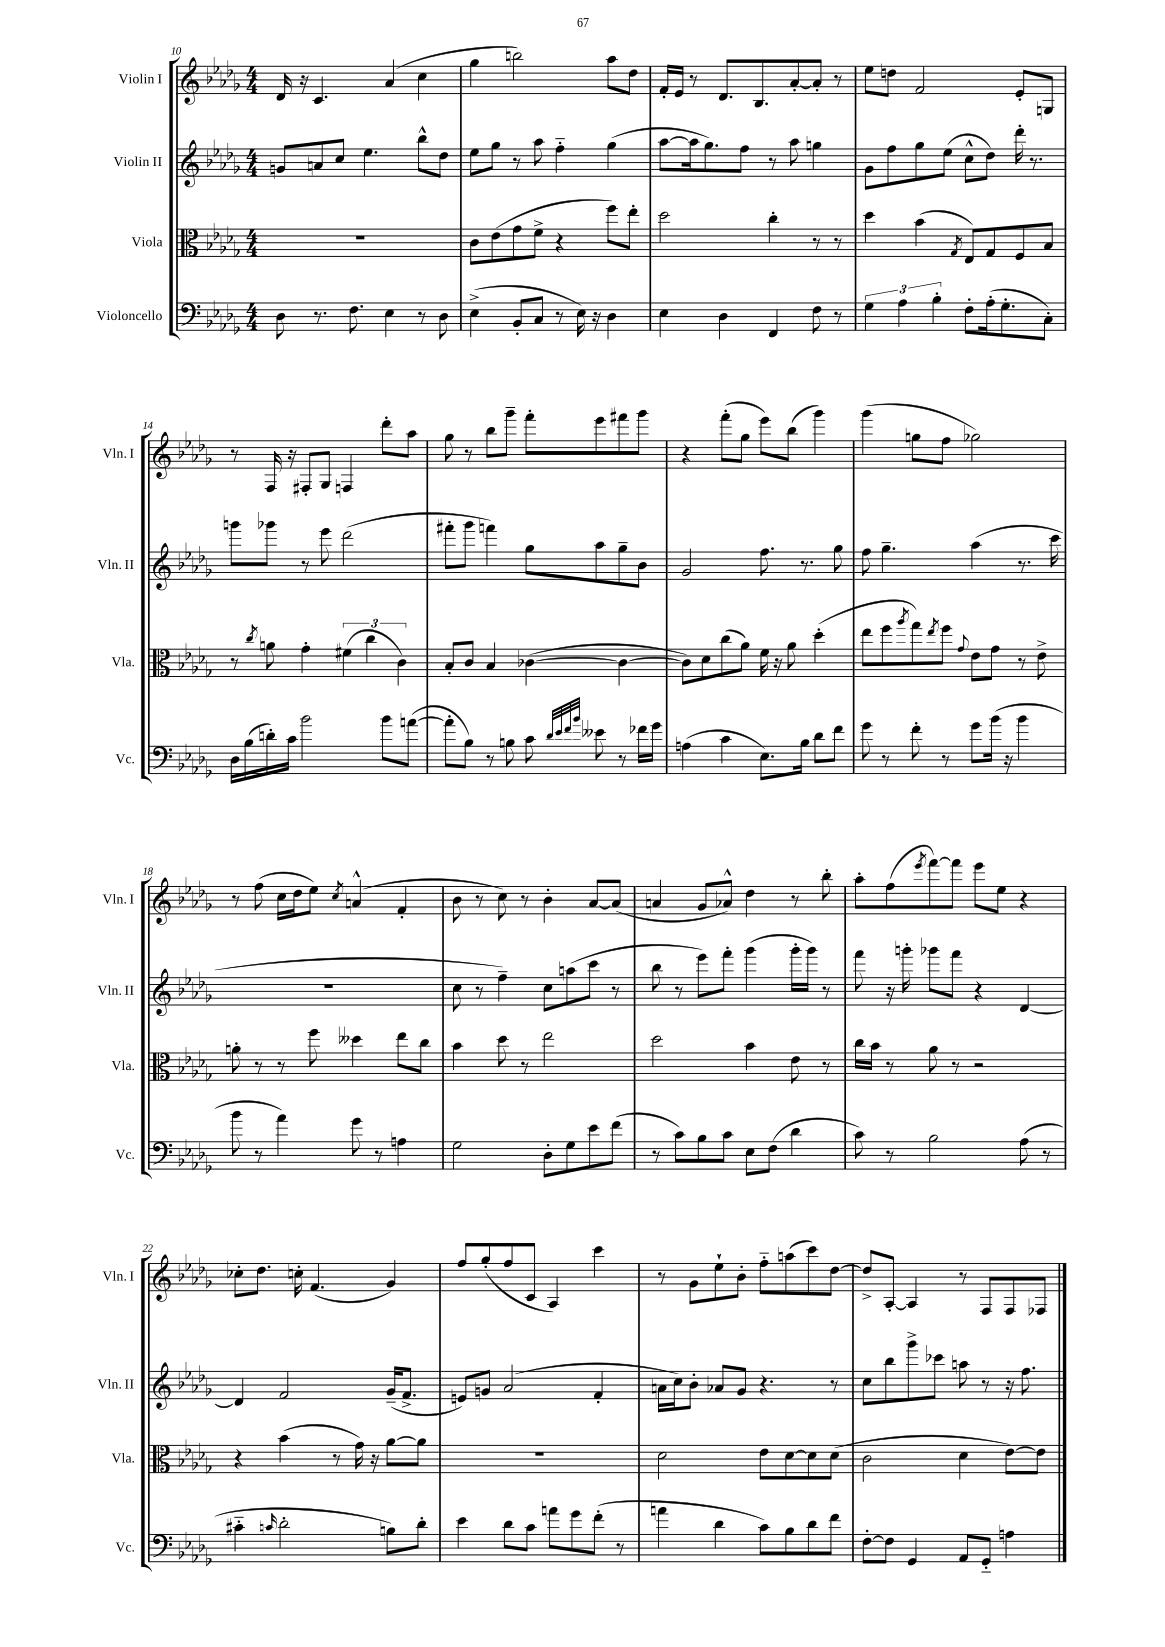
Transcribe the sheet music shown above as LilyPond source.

<<
\new StaffGroup <<
\new Staff = "s0" \with { instrumentName = "Violin I" shortInstrumentName = "Vln. I" } {
    \clef treble \key des \major \numericTimeSignature \time 4/4
    des'16 r16 c'4. aes'4( c''4 |
    ges''4 b''2) aes''8 des''8 |
    f'16-. ees'16 r8 des'8. bes8. aes'8~-. aes'8-. r8 |
    ees''8 d''8 f'2 ees'8-. g8 |
    r8 f16 r16 fis8-. ges8 f4 des'''8-. aes''8 |
    ges''8 r8 bes''8 ges'''8-- f'''8-. ees'''8 fis'''8 ges'''8 |
    r4 f'''8-.( ges''8 ees'''8) bes''8( ges'''4) |
    ges'''4( g''8 f''8 ges''2) |
    r8 f''8( c''16 des''16 ees''8) \acciaccatura { c''8 } a'4-^( f'4-. |
    bes'8 r8 c''8) r8 bes'4-. aes'8~ aes'8( |
    a'4 ges'8 aes'8-^) des''4 r8 bes''8-. |
    aes''8-. f''8( \acciaccatura { ees'''8 } f'''8~) f'''8 ees'''8 ees''8 r4 |
    ces''8-. des''8. c''16-. f'4.( ges'4) |
    f''8 ges''8-.( f''8 c'8 aes4) c'''4 |
    r8 ges'8 ees''8-! bes'8-. f''8-_ a''8( c'''8) des''8~ |
    des''8-> aes8~-. aes4 r8 f8 f8 fes8 \bar "|." |
}
\new Staff = "s1" \with { instrumentName = "Violin II" shortInstrumentName = "Vln. II" } {
    \clef treble \key des \major \numericTimeSignature \time 4/4
    g'8 a'8 c''8 ees''4. bes''8-^ des''8 |
    ees''8 ges''8 r8 aes''8 f''4-_ ges''4( |
    aes''8~ aes''16 ges''8.) f''8 r8 aes''8 g''4 |
    ges'8 f''8 ges''8 ees''8( c''8-^ des''8) des'''16-. r8. |
    g'''8 ges'''8 r8 ees'''8 des'''2( |
    fis'''8-. ges'''8 f'''4) ges''8 aes''8 ges''8-- bes'8 |
    ges'2 f''8. r8. ges''8 |
    f''8 ges''4.-- aes''4( r8. c'''16 |
    R1 |
    c''8 r8 f''4--) c''8 a''8( c'''8 r8 |
    bes''8 r8 ees'''8) f'''8-. ges'''4( ges'''16-. ges'''16) r8 |
    f'''8 r16 g'''16-. ges'''8 f'''8 r4 des'4~ |
    des'4 f'2 ges'16--( f'8.-> |
    e'8) g'8 aes'2( f'4-. |
    a'16 c''16) bes'8-. aes'8 ges'8 r4. r8 |
    c''8 bes''8 ges'''8-> ces'''8 a''8 r8 r16 f''8. \bar "|." |
}
\new Staff = "s2" \with { instrumentName = "Viola" shortInstrumentName = "Vla." } {
    \clef alto \key des \major \numericTimeSignature \time 4/4
    R1 |
    c'8 ees'8( ges'8 f'8-> r4 f''8) ees''8-. |
    des''2 c''4-. r8 r8 |
    des''4 bes'4( \acciaccatura { ges8 } ees8) ges8 f8 bes8 |
    r8 \acciaccatura { c''8 } a'8 ges'4-. \tuplet 3/2 { fis'4( c''4 c'4) } |
    bes8-. c'8 bes4 ces'4~( ces'4~ |
    ces'8) des'8 c''8( aes'8) f'16 r16 aes'8 des''4-.( |
    ees''8 f''8 \acciaccatura { aes''8 } ges''8) \acciaccatura { ees''8 } f''8 \appoggiatura { ges'8 } ees'8 ges'8 r8 ees'8-> |
    a'8-. r8 r8 f''8 deses''4 ees''8 c''8 |
    bes'4 des''8 r8 ees''2 |
    des''2 bes'4 ees'8 r8 |
    c''16 bes'16 r8 aes'8 r8 r2 |
    r4 bes'4( r8 ges'16) r16 aes'8~ aes'8 |
    R1 |
    des'2 ees'8 des'8~ des'8 des'8( |
    c'2 des'4 ees'8~) ees'8 \bar "|." |
}
\new Staff = "s3" \with { instrumentName = "Violoncello" shortInstrumentName = "Vc." } {
    \clef bass \key des \major \numericTimeSignature \time 4/4
    des8 r8. f8. ees4 r8 des8 |
    ees4->( bes,8-. c8 r8 ees16) r16 des4 |
    ees4 des4 f,4 f8 r8 |
    \tuplet 3/2 { ges4 aes4 bes4-. } f8-. aes16-.( ges8.-. c8-.) |
    des16 bes16( d'16-.) c'16 bes'2 bes'8 a'8~( |
    a'8-. bes8) r8 b8 c'8 \grace { des'32 ees'32 f'32 bes'32 } eeses'8 r8 fes'16 ges'16 |
    a4( c'4 ees8.) bes16 des'8 f'8 |
    ges'8 r8 f'8-. r8 ges'8 bes'16( r16 bes'4 |
    bes'8 r8 aes'4) ges'8 r8 a4 |
    ges2 des8-. ges8 ees'8 f'8( |
    r8 c'8) bes8 c'8 ees8 f8( des'4 |
    c'8) r8 bes2 aes8( r8 |
    cis'4-_ \grace { c'16 } des'2-. b8) des'8-. |
    ees'4 des'8 c'8 a'8 ges'8 f'8-.( r8 |
    a'4 des'4 c'8) bes8 des'8 f'8 |
    f8~-. f8 ges,4 aes,8 ges,8-_ a4 \bar "|." |
}
>>
>>
\layout { \context { \Score currentBarNumber = #10 } }
